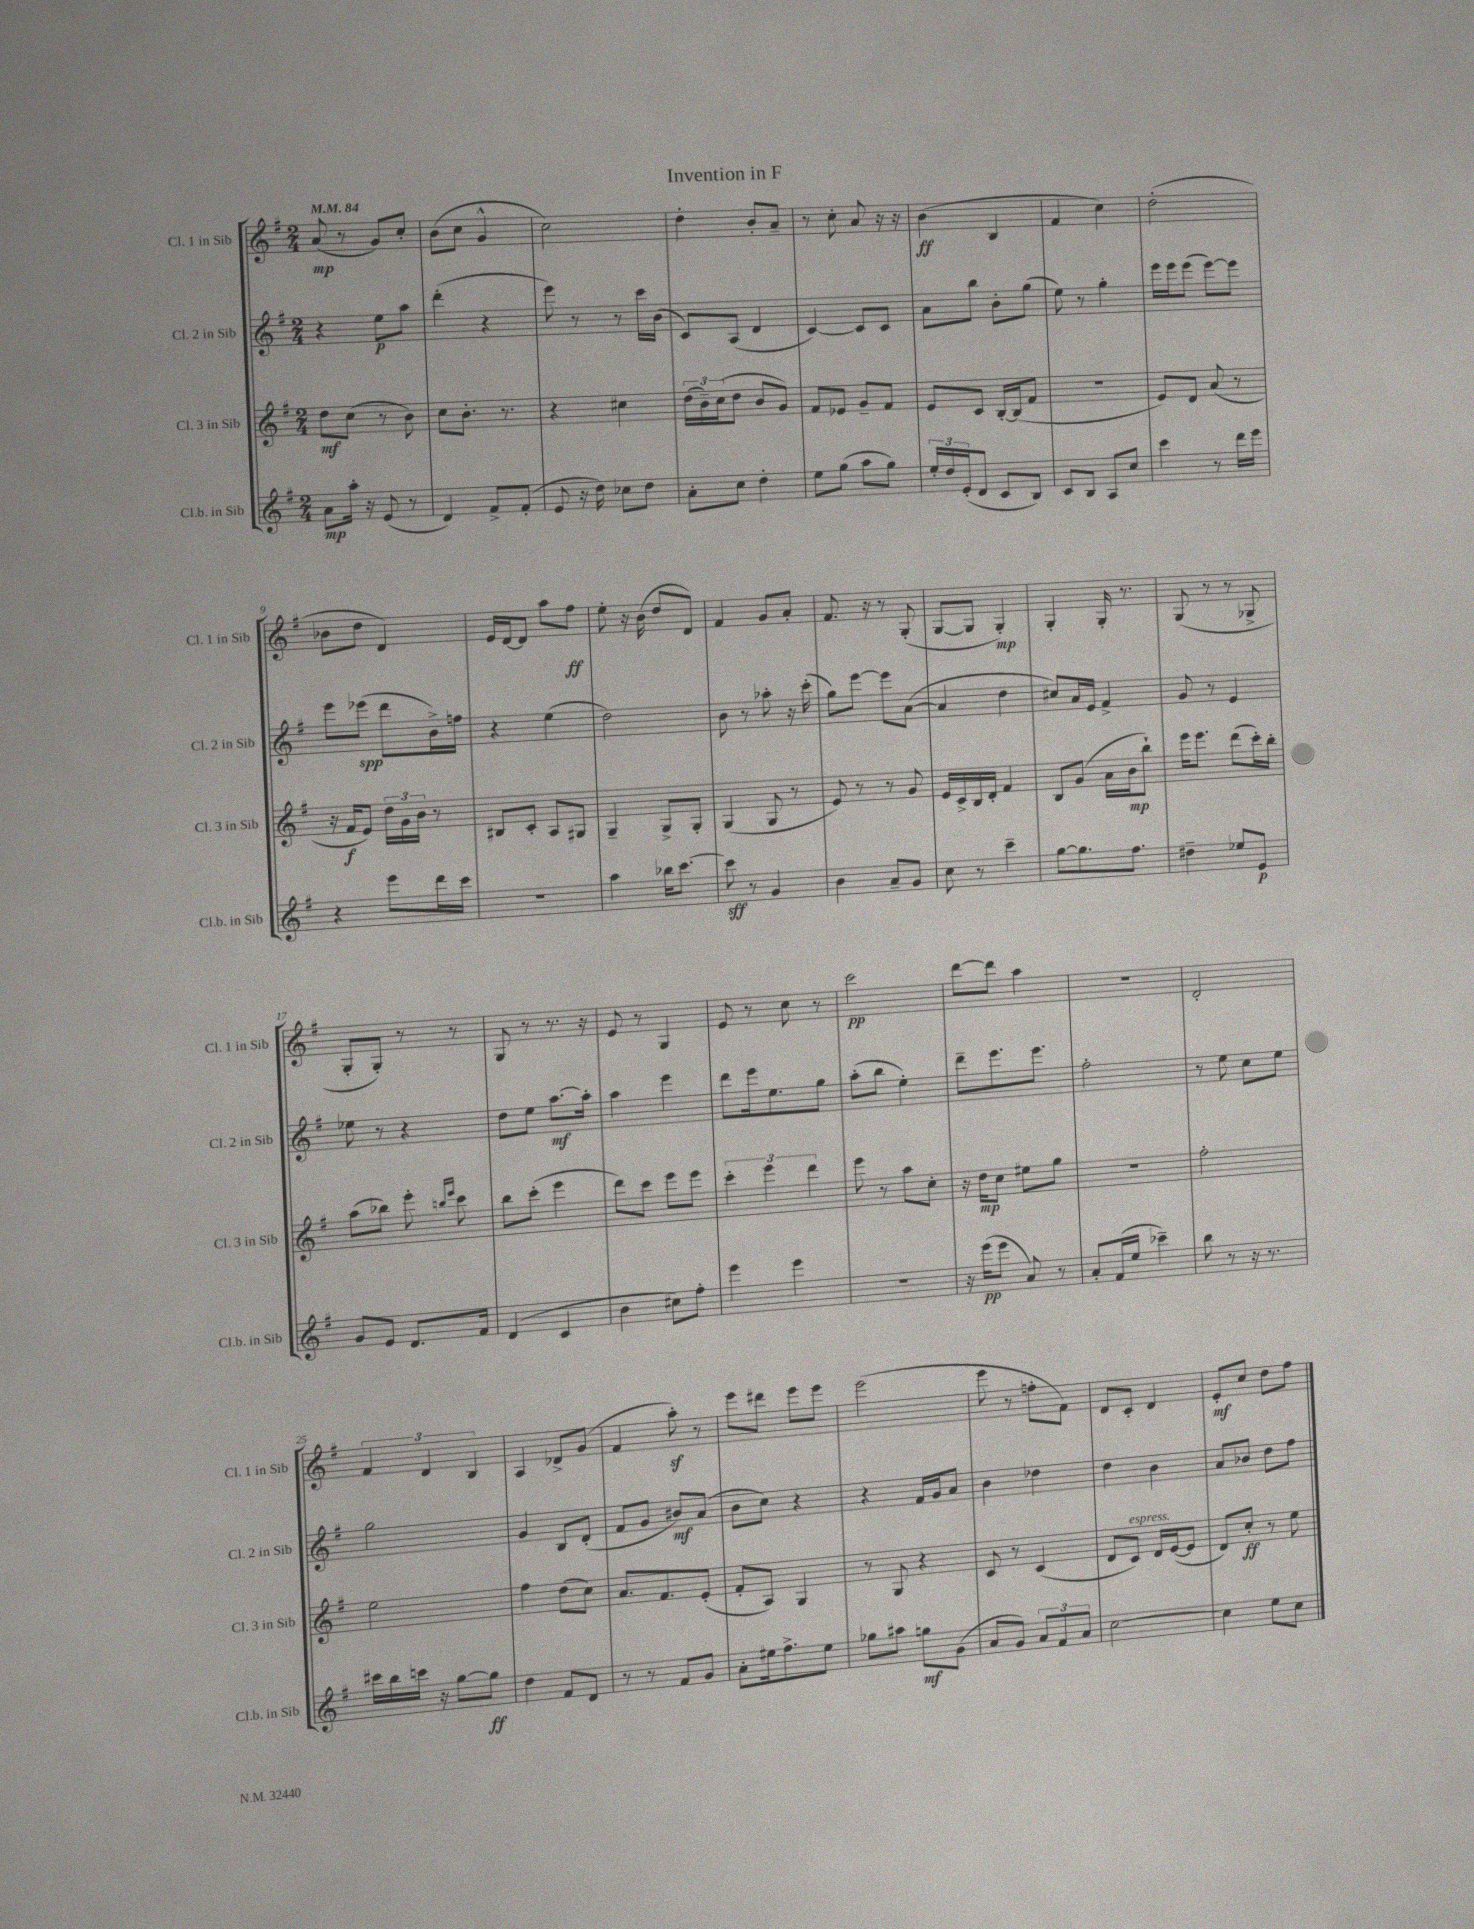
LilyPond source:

\header { title = "Invention in F" }
<<
\new StaffGroup <<
\new Staff = "s0" \with { instrumentName = "Cl. 1 in Sib" shortInstrumentName = "Cl. 1 in Sib" } {
    \clef treble \key g \major \numericTimeSignature \time 2/4 \tempo 4 = 84
    a'8\mp( r8 g'8) c''8-. |
    b'8( c''8 g'4-^ |
    c''2) |
    d''4-. b'8-. a'8-- |
    r8 c''8-. a'8 r16 r16 |
    b'4\ff( b4 |
    fis'4 c''4) |
    d''2-.( |
    bes'8 d''8 d'4) |
    e'16 d'16~ d'8 a''8 fis''8\ff |
    e''8-. r16 b'16( d''8 d'8) |
    fis'4 g'8 a'8-. |
    fis'8. r16 r8 g8-.( |
    g8~ g8 g4-.\mp) |
    g4-. g16-. r8. |
    g8( r8 r8 ges8-> |
    g8-. g8-.) r8 r8 |
    g8 r8 r8. r16 |
    e'8 r8 g4 |
    e'8 r8 c''8 r8 |
    c'''2\pp |
    d'''8~ d'''8 a''4 |
    R2 |
    d'2-. |
    \tuplet 3/2 { fis'4 d'4 b4 } |
    a4 des'8-> g'8( |
    fis'4 a''8-.\sf) r8 |
    e'''8 dis'''8 e'''8 e'''8 |
    e'''2( |
    e'''8 r8 f''8-. fis'8) |
    d'8 c'8-. d'4 |
    e'8-.\mf c''8 d''8 fis''8 \bar "|." |
}
\new Staff = "s1" \with { instrumentName = "Cl. 2 in Sib" shortInstrumentName = "Cl. 2 in Sib" } {
    \clef treble \key g \major \numericTimeSignature \time 2/4
    r4 e''8\p a''8 |
    d'''4-.( r4 |
    e'''8) r8 r8 c'''16 b'16( |
    c'8) a8( d'4 |
    c'4~) c'8 c'8 |
    a'8 b''8 b'8-. g''8( |
    e''8) r8 g''4-. |
    e'''16 e'''16 e'''8( e'''8~) e'''8 |
    e'''8 ees'''8\spp( d'''8 b'16->) f''16 |
    r4 e''4( |
    d''2) |
    b'8 r8 aes''8-. r16 c'''16-.( |
    g''8) e'''8~ e'''8 a'8~( |
    a'4 d''4 |
    cis''8) a'16 e'16 fis'4-> |
    g'8 r8 e'4 |
    ees''8 r8 r4 |
    d''8 e''8 a''8.~\mf a''16-. |
    a''4 e'''4 |
    d'''8 e'''16 e''8. g''8 |
    a''8-.( b''8 e''4-.) |
    d'''8-- e'''8. e'''8. |
    fis''2-. |
    r8 e''8 c''8 e''8 |
    g''2 |
    g'4 b8 d'8-.( |
    fis'8 g'8 bis'8\mf) a'8( |
    b'8 c''8) r4 |
    r4 fis'16 g'16 a'8 |
    b'4 des''4 |
    d''4 b'4 |
    a'8 bes'8 d''8 fis''8 \bar "|." |
}
\new Staff = "s2" \with { instrumentName = "Cl. 3 in Sib" shortInstrumentName = "Cl. 3 in Sib" } {
    \clef treble \key g \major \numericTimeSignature \time 2/4
    d''8\mf c''8( r8 b'8) |
    c''8 b'8.-. r8. |
    r4 cis''4 |
    \tuplet 3/2 { d''16( b'16--) c''16( } d''8 b'8 g'8) |
    fis'8 ees'8 g'8-- fis'8 |
    e'8 c'8 b16~-. b16( fis'8 |
    R2 |
    e'8) d'8 a'8( r8 |
    r16 fis'16\f e'8) \tuplet 3/2 { d''16 g'16 b'16 } r8 |
    bis8 c'8-. a8 gis8 |
    g4-- g8-> g8-. |
    g4( g8 r8 |
    e'8) r8 r8 g'8 |
    e'16 c'16-> b16 d'16-. fis'4 |
    b8 g'8( a'16 b'16\mp b''8-!) |
    e'''16 e'''8. d'''8( c'''16-.) b''16-. |
    a''8( bes''8) e'''8-. \grace { b''16 e'''16 } c'''8 |
    b''8 c'''8-.( e'''4 |
    d'''8) c'''8 e'''8 e'''8 |
    \tuplet 3/2 { c'''4-. e'''4 d'''4 } |
    e'''8 r8 a''8 c''8-. |
    r16 d''16\mp c''8 eis''8 g''8 |
    R2 |
    fis''2-. |
    e''2 |
    fis''4 d''8( c''8) |
    a'8. fis'8. e'8-.( |
    fis'8-. a8) g4 |
    r8 g8 r4 |
    c'8 r8 c'4( |
    d'8 c'8^\markup { \italic "espress." }) d'16 e'16~( e'8 |
    d'8) c''8-.\ff r8 e''8 \bar "|." |
}
\new Staff = "s3" \with { instrumentName = "Cl.b. in Sib" shortInstrumentName = "Cl.b. in Sib" } {
    \clef treble \key g \major \numericTimeSignature \time 2/4
    a'8\mp a''16-. r16 e'8( r8 |
    d'4) fis'8-> fis'8-.( |
    e'8 r16 d''16) ces''8 d''8 |
    a'8-. c''8 d''4-. |
    e''8 g''8( a''8 g''8) |
    \tuplet 3/2 { e''16-. d''16 e'16-.( } d'8 c'8 b8) |
    c'8 b8 a8 c''8 |
    c'''4 r8 d'''16 e'''16 |
    r4 e'''8 d'''16 c'''16 |
    r2 |
    a''4 bes''16 c'''8.~ |
    c'''8\sff r8 g'4 |
    b'4 a'8-- g'8 |
    c''8 r8 c'''4-- |
    g''8~ g''8. fis''8. |
    dis''4-- ees''8 e'8\p |
    g'8 e'8 d'8. fis'16 |
    d'4( c'4 |
    b'4 cis''8) fis''8-. |
    e'''4 e'''4 |
    R2 |
    r16 e'''16\pp( e'''8 a'8) r8 |
    a'8-. fis'16( e''16 ces'''4--) |
    b''8 r8 r16 r8. |
    cis'''16 b''16 c'''16 r16 g''8~ g''8\ff |
    d''4 fis'8 d'8 |
    r8 r8 fis'8 g'8 |
    a'8-. eis''16 fis''8.-> eis''8 |
    ges''8 ais''8 g''8\mf g'8( |
    a'8 g'8) \tuplet 3/2 { a'8 fis'8 a'8 } |
    c''2~ |
    c''4 e''8 c''8 \bar "|." |
}
>>
>>
